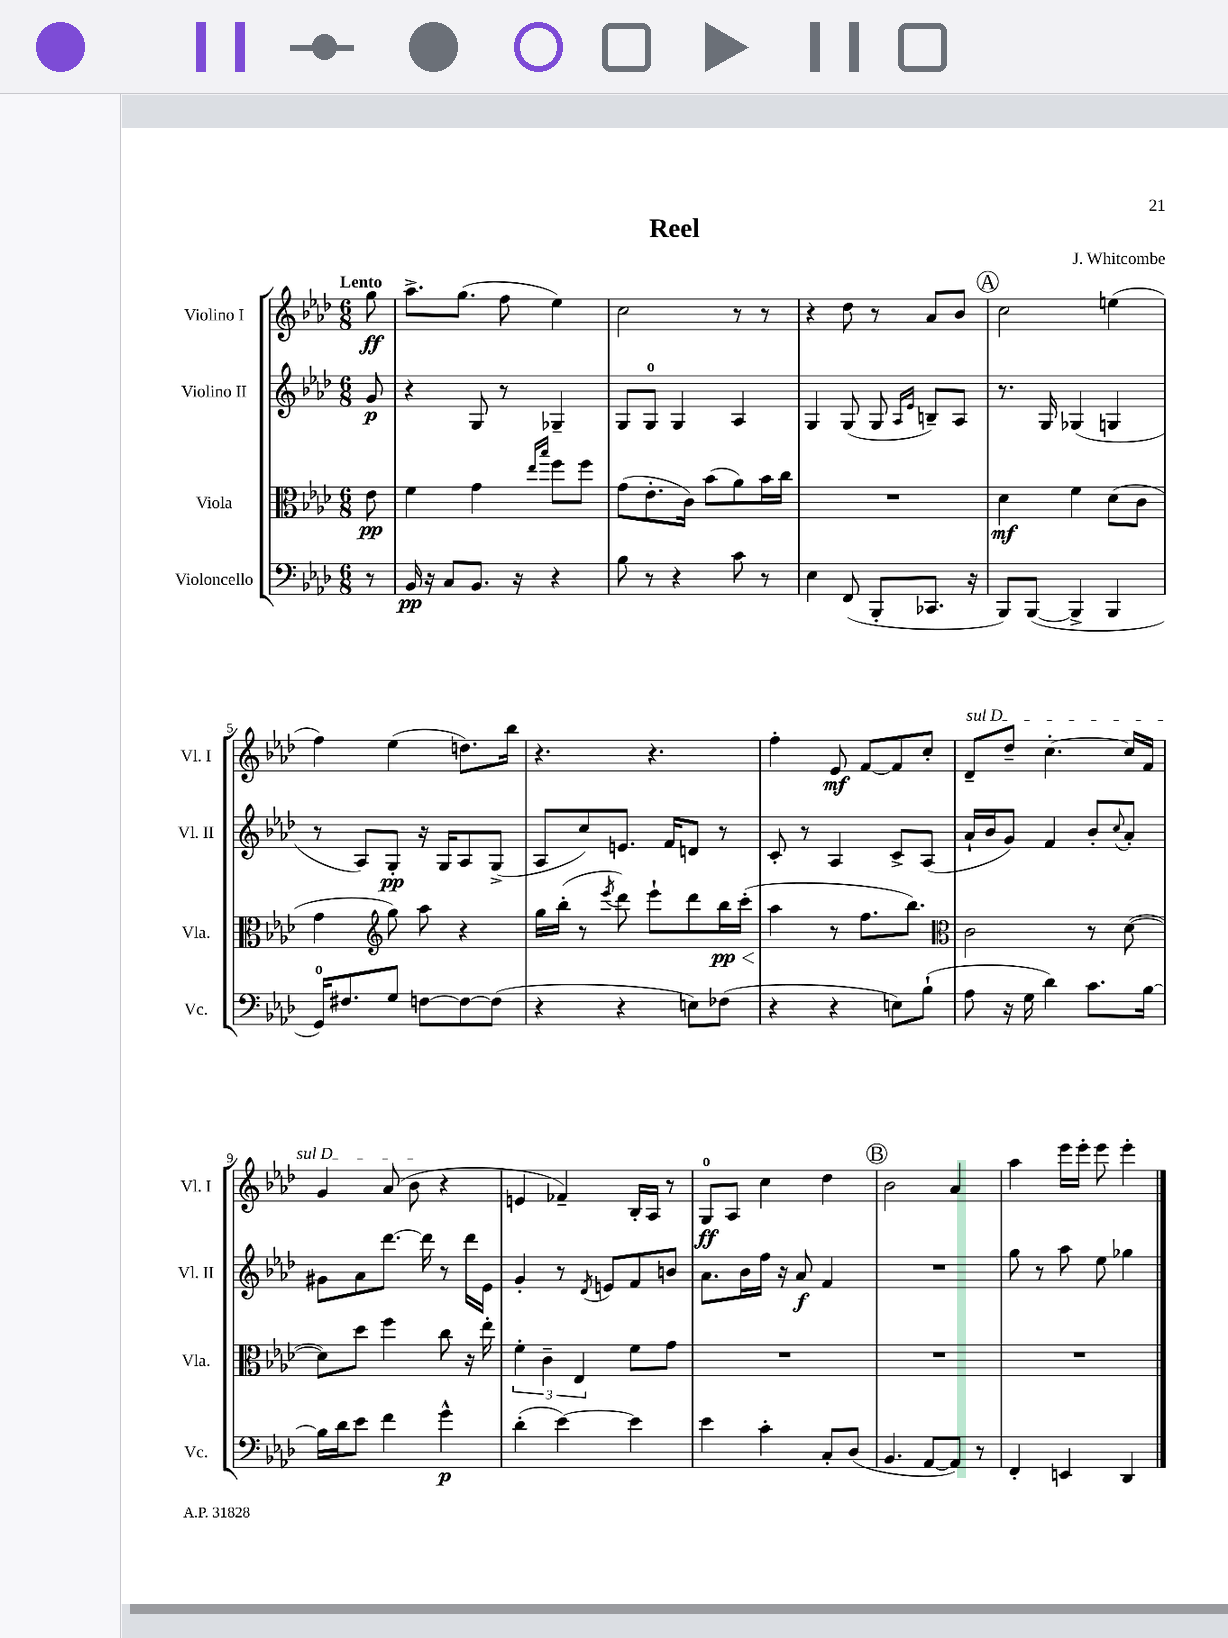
\header { title = "Reel" composer = "J. Whitcombe" }
<<
\new StaffGroup <<
\new Staff = "s0" \with { instrumentName = "Violino I" shortInstrumentName = "Vl. I" } {
    \clef treble \key aes \major \numericTimeSignature \time 6/8 \partial 8 \tempo "Lento"
    g''8\ff |
    aes''8.-> g''8.( f''8 ees''4) |
    c''2 r8 r8 |
    r4 des''8 r8 aes'8 bes'8 |
    \mark \markup { \circle "A" } c''2 e''4( |
    f''4) ees''4( d''8.) bes''16 |
    r4. r4. |
    f''4-. ees'8\mf f'8~ f'8 c''8-. |
    \once \override TextSpanner.bound-details.left.text = \markup { \italic "sul D" } des'8--\startTextSpan des''8-- c''4.~-. c''16 f'16 |
    g'4 aes'8( bes'8\stopTextSpan r4 |
    e'4 fes'4--) bes16-. aes16 r8 |
    g8-0\ff aes8 c''4 des''4 |
    \mark \markup { \circle "B" } bes'2 aes'4 |
    aes''4 ees'''16 ees'''16-. ees'''8 ees'''4-. \bar "|." |
}
\new Staff = "s1" \with { instrumentName = "Violino II" shortInstrumentName = "Vl. II" } {
    \clef treble \key aes \major \numericTimeSignature \time 6/8 \partial 8
    g'8\p |
    r4 g8 r8 ges4-- |
    g8 g8-0 g4 aes4 |
    g4 g8( g8 \grace { aes16 ees'16 } b8--) aes8 |
    \mark \markup { \circle "A" } r8. g16 ges4( g4 |
    r8 aes8) g8-.\pp r16 g16 aes8 g8->( |
    aes8 c''8) e'8. f'16 d'8 r8 |
    c'8-. r8 aes4 c'8-> aes8( |
    aes'16-! bes'16 g'8) f'4 bes'8-. \appoggiatura { c''8 } aes'8-. |
    gis'8 aes'8 des'''8.~ des'''16 r8 des'''16 ees'16 |
    g'4-. r8 \acciaccatura { des'8 } e'8 f'8 b'8 |
    aes'8. bes'16 f''16 r16 aes'8\f f'4 |
    \mark \markup { \circle "B" } R2. |
    g''8 r8 aes''8 ees''8 ges''4 \bar "|." |
}
\new Staff = "s2" \with { instrumentName = "Viola" shortInstrumentName = "Vla." } {
    \clef alto \key aes \major \numericTimeSignature \time 6/8 \partial 8
    ees'8\pp |
    f'4 g'4 \grace { ees''16 bes''16 } f''8 f''8 |
    g'8( ees'8.-. c'16) bes'8( aes'8) bes'16 c''16 |
    R2. |
    \mark \markup { \circle "A" } des'4\mf f'4 des'8( c'8 |
    g'4 \clef treble g''8) aes''8 r4 |
    g''16 bes''16-.( r8 \acciaccatura { ees'''8 } des'''8) ees'''8-! des'''8 bes''16\pp\< c'''16-.( |
    aes''4\! r8 f''8. bes''8.) |
    \clef alto c'2 r8 des'8~( |
    des'8) des''8 f''4 c''8 r16 ees''16-. |
    \tuplet 3/2 { f'4-. c'4-- ees4 } f'8 g'8 |
    R2. |
    \mark \markup { \circle "B" } R2. |
    R2. \bar "|." |
}
\new Staff = "s3" \with { instrumentName = "Violoncello" shortInstrumentName = "Vc." } {
    \clef bass \key aes \major \numericTimeSignature \time 6/8 \partial 8
    r8 |
    bes,16\pp r16 c8 bes,8. r16 r4 |
    bes8 r8 r4 c'8 r8 |
    ees4 f,8( bes,,8-. ces,8. r16 |
    \mark \markup { \circle "A" } bes,,8) bes,,8~( bes,,4-> bes,,4 |
    g,16-0) fis8. g8 f8~ f8~ f8( |
    r4 r4 e8) fes8( |
    r4 r4 e8) bes8-!( |
    aes8 r16 g16 des'4) c'8. bes16~ |
    bes16 des'16 ees'8 f'4 g'4-^\p |
    des'4-.( ees'4~) ees'4 |
    ees'4 c'4-. c8-. des8( |
    \mark \markup { \circle "B" } bes,4. aes,8~ aes,8) r8 |
    f,4-. e,4 des,4 \bar "|." |
}
>>
>>
